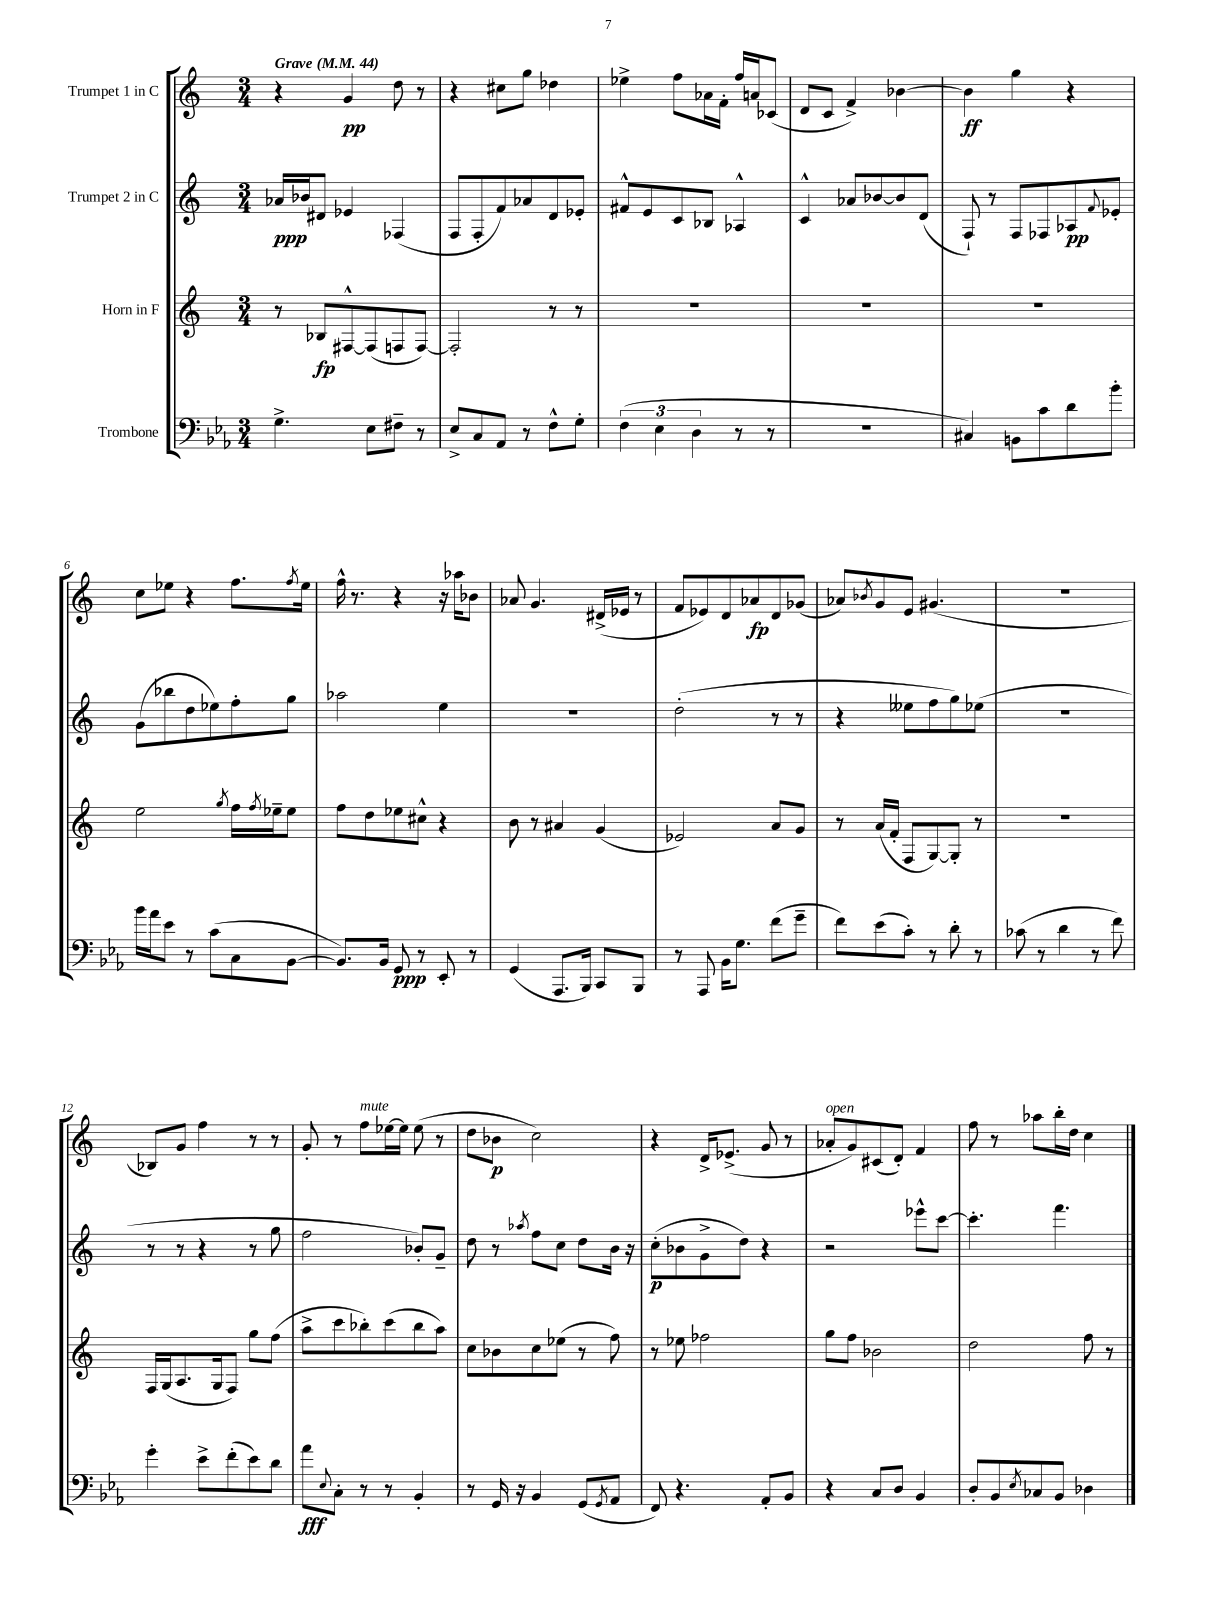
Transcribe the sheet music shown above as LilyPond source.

<<
\new StaffGroup <<
\new Staff = "s0" \with { instrumentName = "Trumpet 1 in C" } {
    \clef treble \key c \major \numericTimeSignature \time 3/4 \tempo "Grave" 4 = 44
    r4 g'4\pp d''8 r8 |
    r4 cis''8 g''8 des''4 |
    ees''4-> f''8 aes'16 f'16-. f''16 a'16 ces'8( |
    d'8 c'8 f'4->) bes'4~ |
    bes'4\ff g''4 r4 |
    c''8 ees''8 r4 f''8. \acciaccatura { f''8 } ees''16 |
    f''16-^ r8. r4 r16 aes''16 bes'8 |
    aes'8 g'4. dis'16->( ees'16 r8 |
    f'8 ees'8) d'8 aes'8\fp d'8 ges'8( |
    aes'8) \acciaccatura { bes'8 } g'8 e'8 gis'4.( |
    R2. |
    bes8) g'8 f''4 r8 r8 |
    g'8-. r8 f''8^\markup { \italic "mute" } ees''16~ ees''16 ees''8( r8 |
    d''8 bes'8\p c''2) |
    r4 d'16-> ees'8.->( g'8 r8 |
    aes'8-.^\markup { \italic "open" } g'8) cis'8( d'8-.) f'4 |
    f''8 r8 aes''8 b''16-. d''16 c''4 \bar "|." |
}
\new Staff = "s1" \with { instrumentName = "Trumpet 2 in C" } {
    \clef treble \key c \major \numericTimeSignature \time 3/4
    aes'16\ppp bes'16 dis'8 ees'4 fes4( |
    f8 f8-. f'8) aes'8 d'8 ees'8-. |
    fis'8-^ e'8 c'8 bes8 aes4-^ |
    c'4-^ aes'8 bes'8~ bes'8 d'8( |
    f8-!) r8 f8 fes8 aes8\pp \appoggiatura { f'8 } ees'8-. |
    g'8( bes''8 d''8 ees''8) f''8-. g''8 |
    aes''2 e''4 |
    R2. |
    d''2-.( r8 r8 |
    r4 eeses''8 f''8 g''8) ees''8( |
    R2. |
    r8 r8 r4 r8 g''8 |
    f''2 bes'8-.) g'8-- |
    d''8 r8 \acciaccatura { aes''8 } f''8 c''8 d''8 b'16 r16 |
    c''8-.\p( bes'8 g'8-> d''8) r4 |
    r2 ees'''8-^ c'''8~ |
    c'''4.-. f'''4. \bar "|." |
}
\new Staff = "s2" \with { instrumentName = "Horn in F" } {
    \clef treble \key c \major \numericTimeSignature \time 3/4
    r8 bes8\fp fis8~-^ fis8( f8 f8~) |
    f2-. r8 r8 |
    R2. |
    R2. |
    R2. |
    e''2 \acciaccatura { g''8 } f''16 \acciaccatura { f''8 } ees''16-- ees''8 |
    f''8 d''8 ees''8 cis''8-^ r4 |
    b'8 r8 ais'4 g'4( |
    ees'2) a'8 g'8 |
    r8 a'16( f'16-. f8 g8~) g8-. r8 |
    R2. |
    f16 g16( a8. g16 f8) g''8 f''8( |
    a''8-> c'''8 bes''8-.) c'''8( bes''8 a''8) |
    c''8 bes'8 c''8 ees''8( r8 f''8) |
    r8 ees''8 fes''2 |
    g''8 f''8 bes'2 |
    d''2 f''8 r8 \bar "|." |
}
\new Staff = "s3" \with { instrumentName = "Trombone" } {
    \clef bass \key ees \major \numericTimeSignature \time 3/4
    g4.-> ees8 fis8-- r8 |
    ees8-> c8 aes,8 r8 f8-^ g8-. |
    \tuplet 3/2 { f4( ees4 d4 } r8 r8 |
    R2. |
    cis4) b,8 c'8 d'8 bes'8-. |
    bes'16 aes'16 ees'8 r8 c'8( c8 bes,8~ |
    bes,8.) bes,16 g,8\ppp r8 ees,8-. r8 |
    g,4( aes,,8. bes,,16) c,8 bes,,8 |
    r8 aes,,8 bes,16 g8. f'8( g'8-- |
    f'8) ees'8( c'8-.) r8 d'8-. r8 |
    ces'8( r8 d'4 r8 f'8) |
    g'4-. ees'8-> f'8-.( ees'8) d'8 |
    aes'8\fff \appoggiatura { ees8 } c8-. r8 r8 bes,4-. |
    r8 g,16 r16 bes,4 g,8( \acciaccatura { g,8 } aes,8 |
    f,8) r4. aes,8-. bes,8 |
    r4 c8 d8 bes,4 |
    d8-. bes,8 \acciaccatura { ees8 } ces8 bes,8 des4 \bar "|." |
}
>>
>>
